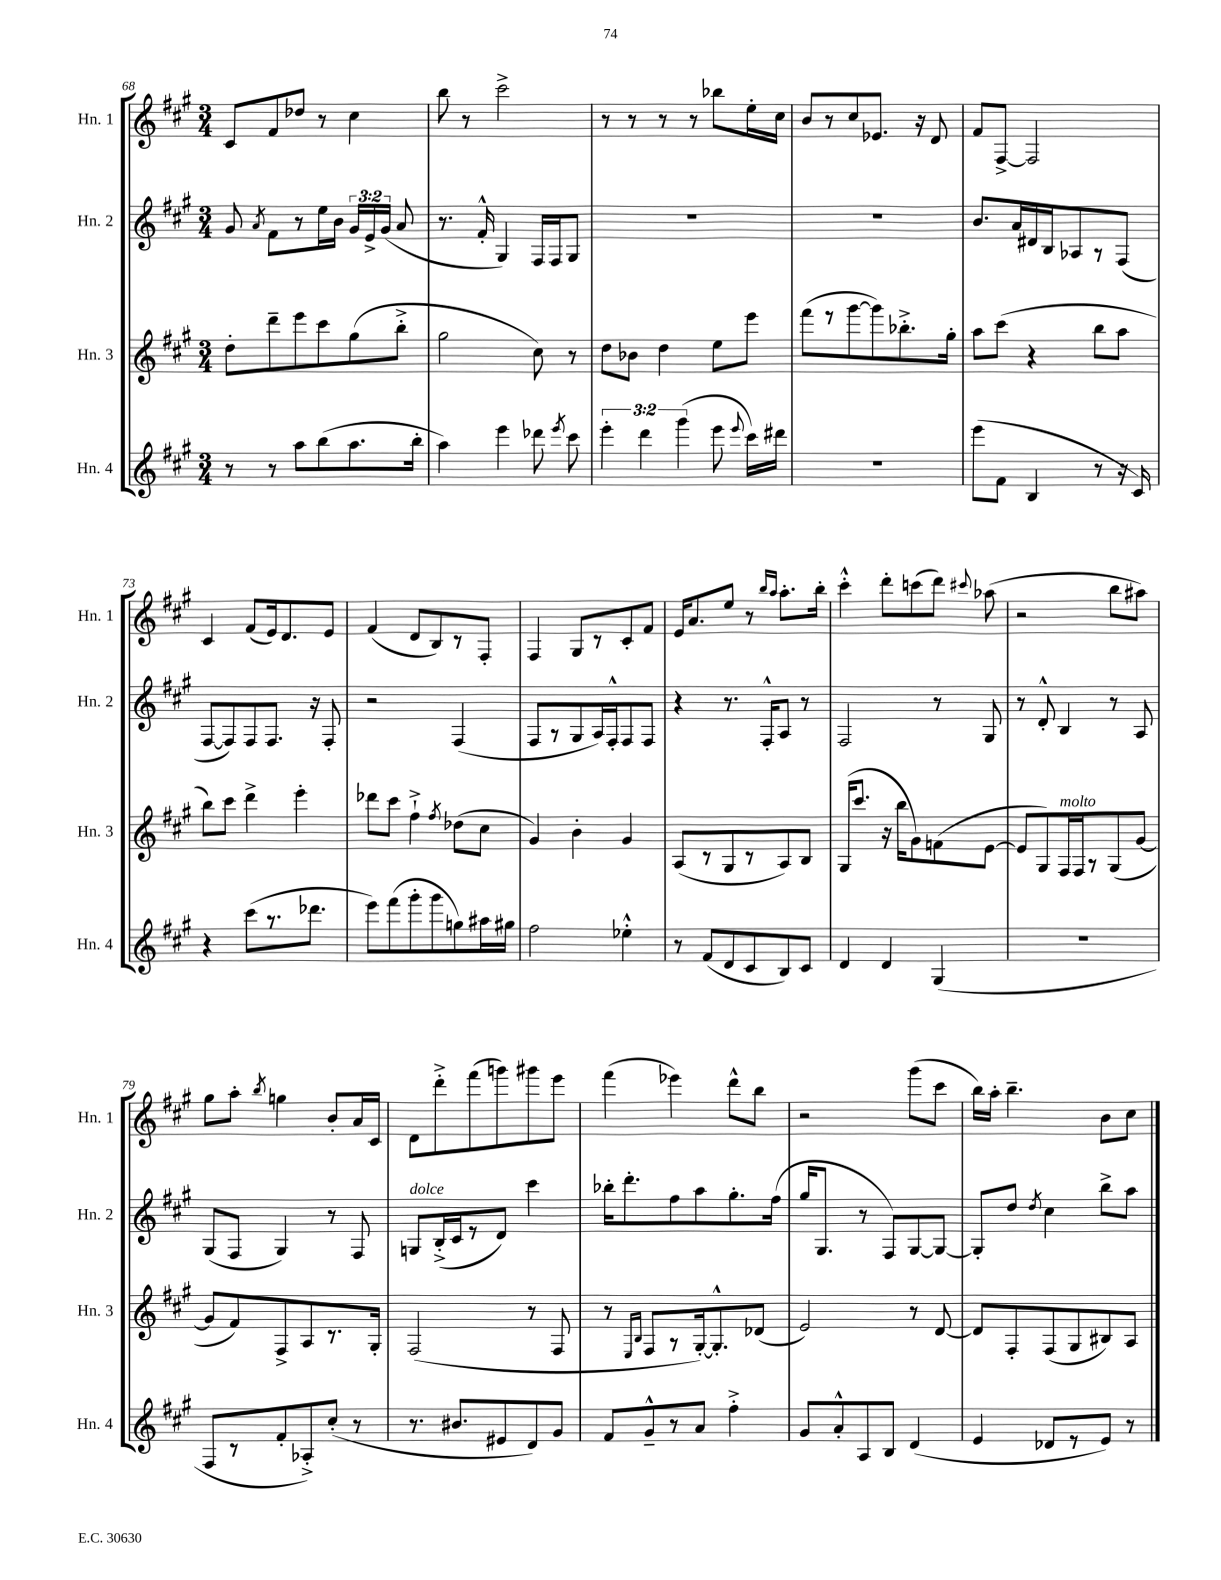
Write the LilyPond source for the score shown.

<<
\new StaffGroup <<
\new Staff = "s0" \with { instrumentName = "Hn. 1" shortInstrumentName = "Hn. 1" } {
    \clef treble \key a \major \numericTimeSignature \time 3/4
    \autoBeamOff cis'8[ fis'8 des''8] r8 cis''4 |
    b''8 r8 cis'''2-> |
    r8 r8 r8 r8 bes''8[ e''16-. cis''16] |
    b'8[ r8 cis''8 ees'8.] r16 d'8 |
    fis'8[ fis8]~-> fis2 |
    cis'4 fis'8[( e'16) d'8. e'8] |
    fis'4( d'8[ b8) r8 fis8]-. |
    fis4 gis8[ r8 cis'8-. fis'8] |
    e'16[ a'8. e''8] r8 \grace { b''16[ a''16] } a''8.[-. b''16]-. |
    cis'''4-.-^ d'''8[-. c'''8( d'''8]) \appoggiatura { cis'''8 } aes''8( |
    r2 b''8[ ais''8]) |
    gis''8[ a''8]-. \acciaccatura { b''8 } g''4 b'8[-. a'16 cis'16] |
    d'8[ d'''8-.-> fis'''8( g'''8) gis'''8 e'''8] |
    fis'''4( ees'''4) d'''8[-^ b''8] |
    r2 gis'''8[( cis'''8] |
    b''16[) a''16]-. b''4.-- b'8[ cis''8] \bar "|." |
}
\new Staff = "s1" \with { instrumentName = "Hn. 2" shortInstrumentName = "Hn. 2" } {
    \clef treble \key a \major \numericTimeSignature \time 3/4 \override Staff.TupletNumber.text = #tuplet-number::calc-fraction-text
    \autoBeamOff gis'8 \acciaccatura { a'8 } fis'8[ r8 e''16 b'16] \tuplet 3/2 { gis'16[ e'16-> gis'16]( } a'8 |
    r8. fis'16-.-^ gis4) fis16[ fis16 gis8] |
    R2. |
    R2. |
    b'8.[ a'16 dis'16 b16 aes8 r8 fis8]( |
    fis8[~ fis8) fis8 fis8.] r16 fis8-. |
    r2 fis4( |
    fis8[ r8 gis8 a16) fis16-.-^ fis8 fis8] |
    r4 r8. fis16[-.-^ a8] r8 |
    fis2 r8 gis8 |
    r8 d'8-.-^ b4 r8 a8 |
    gis8[( fis8] gis4) r8 fis8 |
    g8[^\markup { \italic "dolce" } b16-.->( cis'16 r8 d'8]) cis'''4 |
    bes''16[-. d'''8.-. fis''8 a''8 gis''8.-. fis''16]( |
    gis''16[ gis8.] r8 fis8[) gis8~ gis8]~ |
    gis8[-. d''8] \acciaccatura { d''8 } cis''4 b''8[-> a''8] \bar "|." |
}
\new Staff = "s2" \with { instrumentName = "Hn. 3" shortInstrumentName = "Hn. 3" } {
    \clef treble \key a \major \numericTimeSignature \time 3/4
    \autoBeamOff d''8[-. d'''8-- e'''8 cis'''8 gis''8( b''8]-.-> |
    gis''2 cis''8) r8 |
    d''8[ bes'8] d''4 e''8[ e'''8] |
    fis'''8[( r8 gis'''8~ gis'''8) bes''8.-.-> gis''16]-. |
    a''8[ cis'''8]( r4 b''8[ a''8] |
    b''8[) cis'''8] d'''4-> e'''4-. |
    des'''8[ cis'''8] fis''4-!-> \acciaccatura { fis''8 } des''8[( cis''8] |
    gis'4) b'4-. gis'4 |
    a8[( r8 gis8 r8 a8) b8] |
    gis16[( cis'''8.] r16 b''16[ gis'8) f'8( e'8]~ |
    e'8[ gis8) fis16^\markup { \italic "molto" } fis16 r8 gis8( gis'8]~ |
    gis'8[ fis'8) fis8-> a8 r8. gis16]-. |
    fis2( r8 fis8 |
    r8 \grace { e16[ b16] } fis8[ r8 gis16~-.) gis8.-.-^ des'8]( |
    e'2) r8 d'8~ |
    d'8[ fis8-. fis8( gis8 bis8) a8] \bar "|." |
}
\new Staff = "s3" \with { instrumentName = "Hn. 4" shortInstrumentName = "Hn. 4" } {
    \clef treble \key a \major \numericTimeSignature \time 3/4 \override Staff.TupletNumber.text = #tuplet-number::calc-fraction-text
    \autoBeamOff r8 r8 a''8[ b''8( a''8. b''16]-. |
    a''4) e'''4 des'''8 \acciaccatura { e'''8 } cis'''8 |
    \tuplet 3/2 { e'''4-. d'''4 gis'''4( } e'''8 \appoggiatura { e'''8 } cis'''16[) dis'''16] |
    R2. |
    e'''8[( fis'8] b4 r8 r16 cis'16) |
    r4 cis'''8[( r8. des'''8.] |
    e'''8[) fis'''8( gis'''8-. gis'''8 g''8) ais''16 gis''16] |
    fis''2 ees''4-.-^ |
    r8 fis'8[( d'8 cis'8 b8) cis'8] |
    d'4 d'4 gis4( |
    R2. |
    fis8[ r8 fis'8-. aes8-.->) cis''8]-.( r8 |
    r8. bis'8.[ eis'8 d'8) gis'8] |
    fis'8[ gis'8---^ r8 a'8] fis''4-.-> |
    gis'8[ a'8-.-^ a8 b8] d'4( |
    e'4 des'8[ r8 e'8]) r8 \bar "|." |
}
>>
>>
\layout { \context { \Score currentBarNumber = #68 } }
